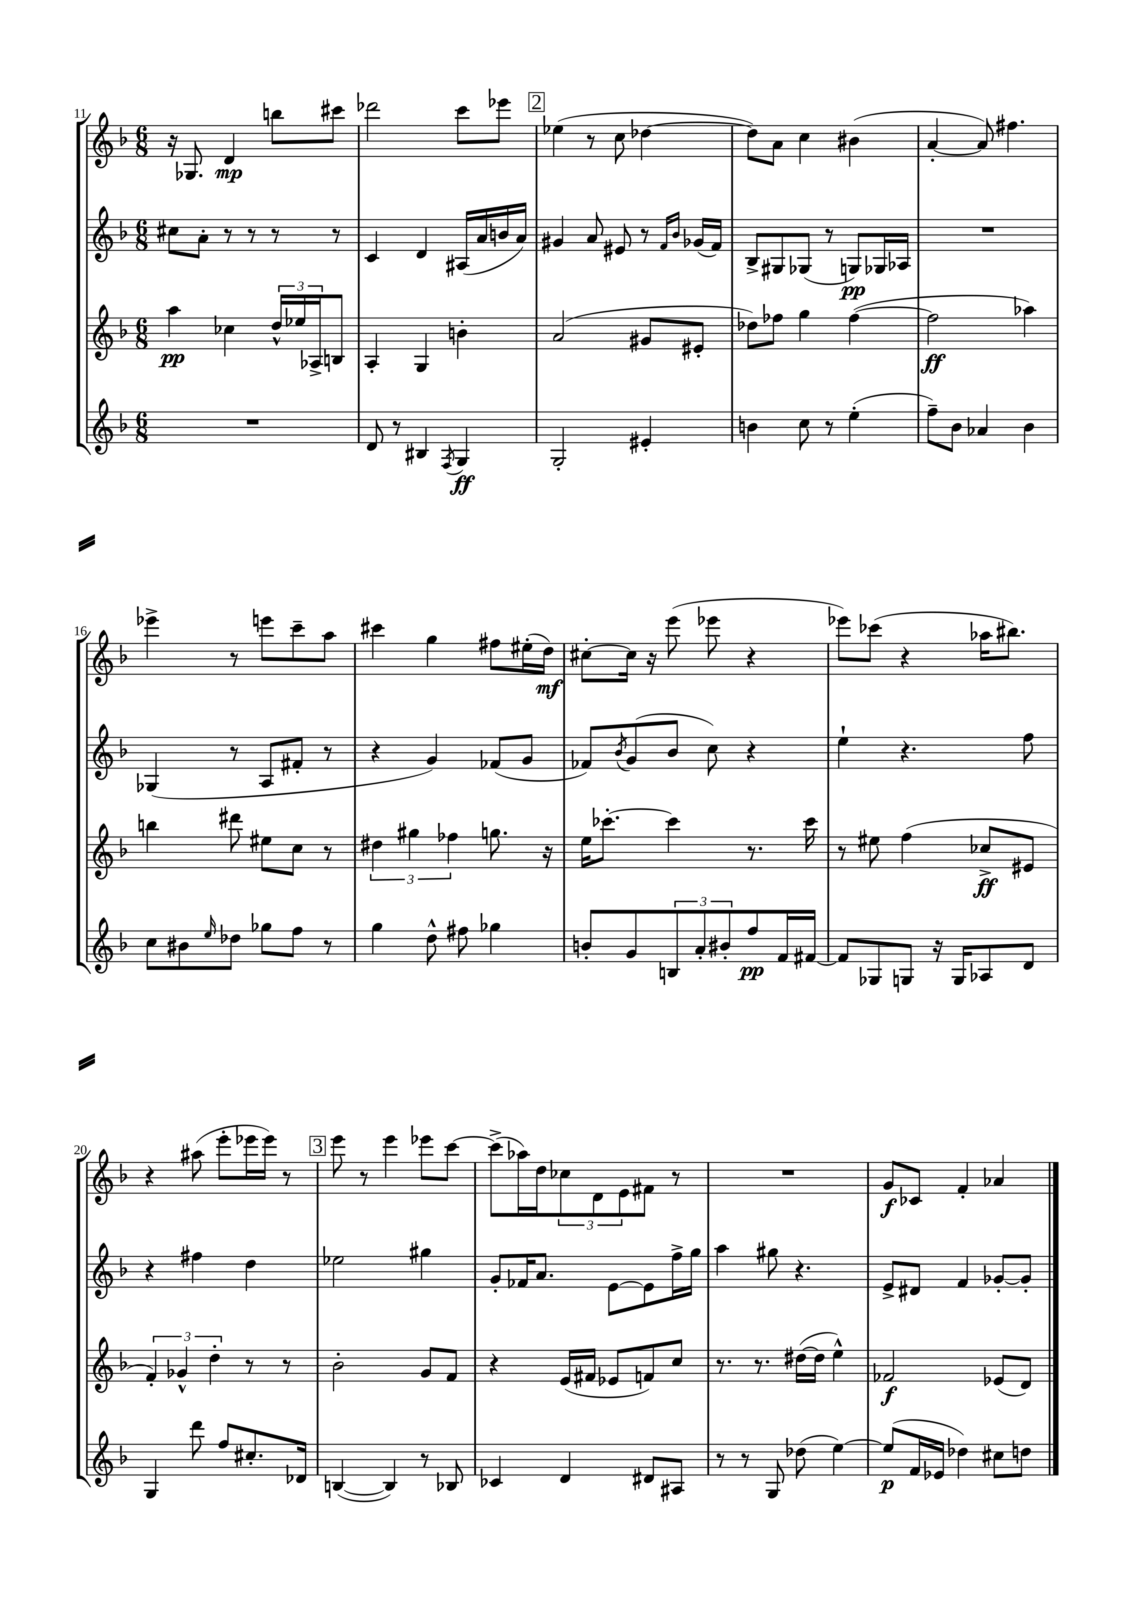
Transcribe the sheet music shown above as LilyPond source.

<<
\new StaffGroup <<
\new Staff = "s0" {
    \clef treble \key f \major \numericTimeSignature \time 6/8
    r16 ges8. d'4\mp b''8 cis'''8 |
    des'''2 c'''8 ees'''8 |
    \mark \markup { \box "2" } ees''4( r8 c''8 des''4~ |
    des''8) a'8 c''4 bis'4( |
    a'4~-. a'8) fis''4. |
    ees'''4-> r8 e'''8 c'''8-- a''8 |
    cis'''4 g''4 fis''8 eis''16-.( d''16\mf) |
    cis''8~-. cis''16 r16 e'''8( ees'''8 r4 |
    ees'''8) ces'''8( r4 aes''16 bis''8.) |
    r4 ais''8( e'''8-. ees'''16 ees'''16) r8 |
    \mark \markup { \box "3" } e'''8 r8 e'''4 ees'''8 c'''8~ |
    c'''8->( aes''16) d''16 \tuplet 3/2 { ces''8 d'8 e'8 } fis'8 r8 |
    R2. |
    g'8\f ces'8 f'4-. aes'4 \bar "|." |
}
\new Staff = "s1" {
    \clef treble \key f \major \numericTimeSignature \time 6/8
    cis''8 a'8-. r8 r8 r8 r8 |
    c'4 d'4 ais16( a'16 b'16 a'16) |
    \mark \markup { \box "2" } gis'4 a'8 eis'8 r8 \grace { f'16 bes'16 } ges'16( f'16) |
    bes8-> gis8 ges8( r8 g8\pp) ges16 aes16 |
    R2. |
    ges4( r8 a8 fis'8-. r8 |
    r4 g'4) fes'8( g'8 |
    fes'8) \acciaccatura { bes'8 } g'8( bes'8 c''8) r4 |
    e''4-! r4. f''8 |
    r4 fis''4 d''4 |
    \mark \markup { \box "3" } ees''2 gis''4 |
    g'8-. fes'16 a'8. e'8~ e'8 f''16-> g''16 |
    a''4 gis''8 r4. |
    e'8-> dis'8 f'4 ges'8~-. ges'8-. \bar "|." |
}
\new Staff = "s2" {
    \clef treble \key f \major \numericTimeSignature \time 6/8
    a''4\pp ces''4 \tuplet 3/2 { d''16-^ ees''16 aes16-> } b8 |
    a4-. g4 b'4-. |
    \mark \markup { \box "2" } a'2( gis'8 eis'8-. |
    des''8) fes''8 g''4 fes''4~( |
    fes''2\ff aes''4) |
    b''4 dis'''8 eis''8 c''8 r8 |
    \tuplet 3/2 { dis''4 gis''4 fes''4 } g''8. r16 |
    e''16 ces'''8.~-. ces'''4 r8. ces'''16 |
    r8 eis''8 f''4( ces''8->\ff eis'8 |
    \tuplet 3/2 { f'4-.) ges'4-^ d''4-. } r8 r8 |
    \mark \markup { \box "3" } bes'2-. g'8 f'8 |
    r4 e'16( fis'16 ees'8 f'8) c''8 |
    r8. r8. dis''16~( dis''16 e''4-^) |
    fes'2\f ees'8( d'8) \bar "|." |
}
\new Staff = "s3" {
    \clef treble \key f \major \numericTimeSignature \time 6/8
    R2. |
    d'8 r8 bis4 \acciaccatura { f8 } g4\ff |
    \mark \markup { \box "2" } g2-. eis'4-. |
    b'4 c''8 r8 e''4-.( |
    f''8--) bes'8 aes'4 bes'4 |
    c''8 bis'8 \grace { e''16 } des''8 ges''8 f''8 r8 |
    g''4 d''8-^ fis''8 ges''4 |
    b'8-. g'8 \tuplet 3/2 { b8 a'8-. bis'8-. } f''8\pp f'16 fis'16~ |
    fis'8 ges8 g8 r16 g16 aes8 d'8 |
    g4 d'''8 f''8 cis''8.-. des'16 |
    \mark \markup { \box "3" } b4~( b4) r8 bes8 |
    ces'4 d'4 dis'8 ais8 |
    r8 r8 g8 des''8( e''4~) |
    e''8\p( f'16 ees'16 des''4) cis''8 d''8 \bar "|." |
}
>>
>>
\layout { \context { \Score currentBarNumber = #11 } }
